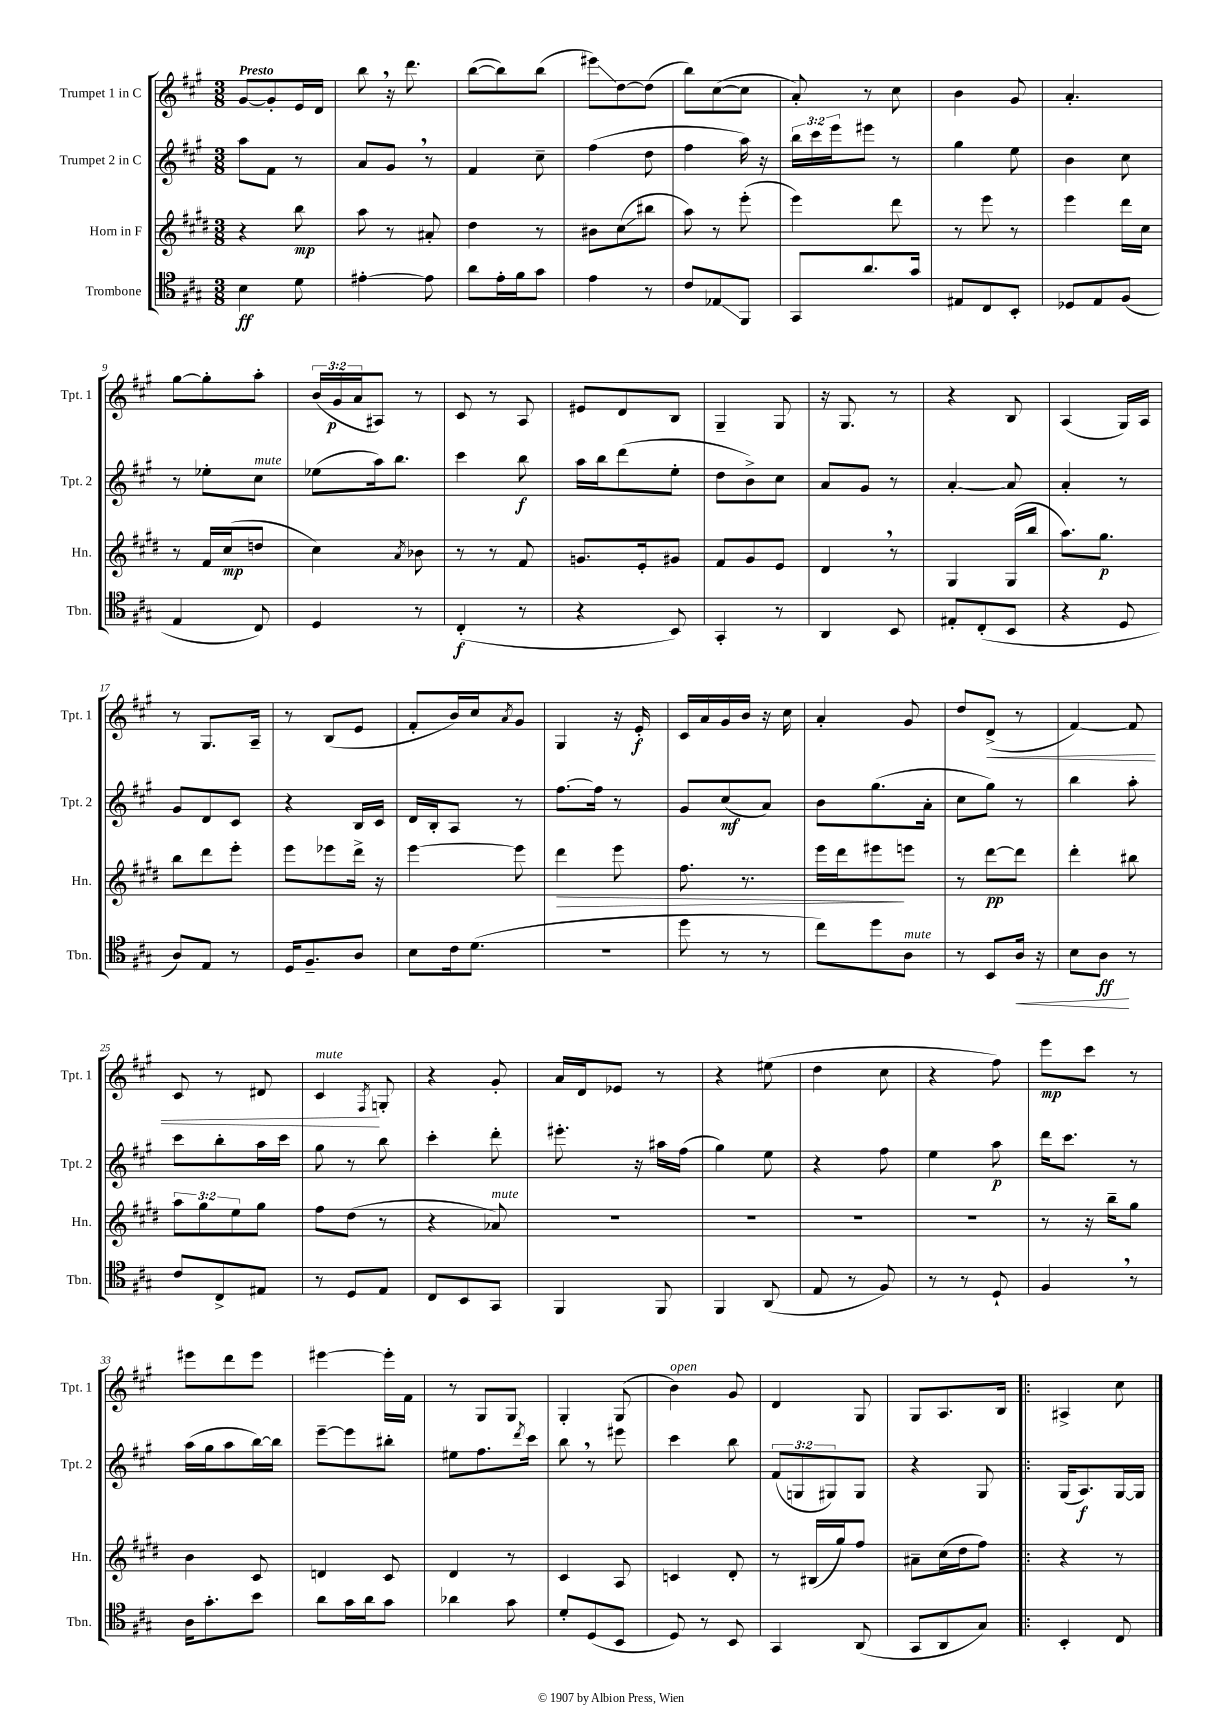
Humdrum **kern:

**kern	**kern	**kern	**kern
*staff4	*staff3	*staff2	*staff1
*clefC4	*clefG2	*clefG2	*clefG2
*k[f#c#g#]	*k[f#c#g#d#]	*k[f#c#g#]	*k[f#c#g#]
*M3/8	*M3/8	*M3/8	*M3/8
4B\	4r	8aa\L	[8g#/L
.	.	8f#\J	8g#'/]
8d\	8bb\	8r	16e/L
.	.	.	16d/JJ
=	=	=	=
[4e#'\	8aa\	8a/L	8bb\
.	8r	8g#/J	16r
.	.	.	8.ddd\
8e#\]	8a#'/	8r	.
=	=	=	=
8a\L	4dd#\	4f#/	([8bb\L
16e'\L	.	.	8bb\])
16f#\J	.	.	.
8g#\J	8r	8cc#~\	(8bb\J
=	=	=	=
4e\	8b#\L	(4ff#\	8eee#\L)
.	(8cc#\	.	[8dd\
8r	8bb#\J	8dd\	(8dd\]J
=	=	=	=
8c#/L	8aa\)	4ff#\	8bb\L)
8E-/	8r	.	([8cc#\
8FF#/J	(8eee'\	16aa\)	8cc#\]J
.	.	16r	.
=	=	=	=
8GG#/L	4eee\)	24bb\LL	8a'/)
.	.	24ccc#\	.
.	.	24eee\J	.
8.a/	.	8eee#\J	8r
.	8ddd#\	8r	8cc#\
16g#/Jk	.	.	.
=	=	=	=
8E#/L	8r	4gg#\	4b\
8C#/	8eee\	.	.
8BB'/J	8r	8ee\	8g#/
=	=	=	=
8D-/L	4eee\	4b\	4.a'/
8E/	.	.	.
(8F#/J	16ddd#\LL	8cc#\	.
.	16cc#\JJ	.	.
=	=	=	=
4E/	8r	8r	[8gg#\L
.	16f#/LL	8ee-'\L	8gg#'\]
.	(16cc#/J	.	.
8C#/)	8dd/J	8cc#\J	8aa'\J
=	=	=	=
4D/	4cc#\)	(8ee-\L	(24b/LL
.	.	.	24g#/
.	.	.	24a/J
.	.	16aa\k)	8A#/J)
.	.	8.bb\J	.
.	8qa/	.	.
8r	8b-\	.	8r
=	=	=	=
(4C#'/	8r	4ccc#\	8c#/
.	8r	.	8r
8r	8f#/	8bb\	8A/
=	=	=	=
4r	8.g/L	16aa\LL	8e#/L
.	.	16bb\J	.
.	.	(8ddd\	8d/
.	16e'/k	.	.
8BB/)	8g#/J	8ee'\J	8B/J
=	=	=	=
4GG#'/	8f#/L	8dd\L	4G#~/
.	8g#/	8b^\)	.
8r	8e/J	8cc#\J	8G#/
=	=	=	=
4AA/	4d#/	8a/L	16r
.	.	.	8.G#/
.	.	8g#/J	.
8BB/	8r	8r	8r
=	=	=	=
8E#'/L	4G#/	[4a'/	4r
(8C#'/	.	.	.
8BB/J	(16G#/LL	8a/]	8B/
.	16bb/JJ	.	.
=	=	=	=
4r	8.aa\L)	4a'/	(4A/
.	8.gg#\J	.	.
8D/	.	8r	16G#/LL)
.	.	.	16A/JJ
=	=	=	=
8A/L)	8bb\L	8g#/L	8r
8E/J	8ddd#\	8d/	8.G#/L
8r	8eee'\J	8c#/J	.
.	.	.	16A~/Jk
=	=	=	=
16D/LK	8eee\L	4r	8r
8.F#~/	.	.	.
.	8eee-\	.	(8B/L
8A/J	16ddd#^\Jk	16B/LL	8e/J
.	16r	16c#/JJ	.
=	=	=	=
8B\L	[4eee\	16d/LL	8f#'/L
.	.	16B'/J	.
16c#\k	.	8A/J	16b/L)
(8.d\J	.	.	16cc#/J
.	.	.	8qa/
.	8eee\]	8r	8g#/J
=	=	=	=
4.r	4ddd#\	[8.ff#\L	4G#/
.	.	16ff#\]Jk	.
.	8eee\	8r	16r
.	.	.	16e'/
=	=	=	=
8dd\	8.ff#\	8g#/L	16c#/LL
.	.	.	16a/
8r	.	(8cc#/	16g#/
.	8.r	.	16b/JJ
8r	.	8a/J)	16r
.	.	.	16cc#\
=	=	=	=
8cc#\L)	16eee\LL	8b\L	4a'/
.	16ddd#\J	.	.
8dd\	8eee#\	(8.gg#\	.
8A\J	8eee\J	.	8g#/
.	.	16a'\Jk	.
=	=	=	=
8r	8r	8cc#\L	8dd/L
8BB/L	[8ddd#\L	8gg#\J)	(8d^/J
16A/Jk	8ddd#\]J	8r	8r
16r	.	.	.
=	=	=	=
8B\L	4ddd#'\	4bb\	[4f#/)
8A\J	.	.	.
8r	8bb#\	8aa'\	8f#/]
=	=	=	=
8c#/L	12aa\L	8ccc#\L	8c#/
.	12gg#\	.	.
8C#^/	.	8bb'\	8r
.	12ee\	.	.
8E#/J	8gg#\J	16aa\L	8d#/
.	.	16ccc#\JJ	.
=	=	=	=
8r	8ff#\L	8gg#\	4c#/
8D/L	(8dd#\J	8r	.
.	.	.	8qF#/
8E/J	8r	8bb\	8G'/
=	=	=	=
8C#/L	4r	4ccc#'\	4r
8BB/	.	.	.
8GG#/J	8a-/)	8ddd'\	8g#'/
=	=	=	=
4FF#/	4.r	8.eee#'\	16a/LL
.	.	.	16d/J
.	.	.	8e-/J
.	.	16r	.
8FF#/	.	16aa#\LL	8r
.	.	(16ff#\JJ	.
=	=	=	=
4FF#/	4.r	4gg#\)	4r
(8AA/	.	8ee\	(8ee#\
=	=	=	=
8E/	4.r	4r	4dd\
8r	.	.	.
8F#/)	.	8ff#\	8cc#\
=	=	=	=
8r	4.r	4ee\	4r
8r	.	.	.
8D`/	.	8aa\	8ff#\)
=	=	=	=
4F#/	8r	16ddd\LK	8eee\L
.	.	8.ccc#\J	.
.	16r	.	8ccc#\J
.	16bb~\LK	.	.
8r	8gg#\J	8r	8r
=	=	=	=
16A\LK	4b\	(16aa\LL	8eee#\L
8.g#'\	.	16gg#\J	.
.	.	8aa\	8ddd\
8b\J	8c#/	[16bb\L)	8eee#\J
.	.	16bb\]JJ	.
=	=	=	=
8a\L	4d/	[8eee~\L	[4eee#\
16g#\L	.	8eee\]	.
16a\J	.	.	.
8g#\J	8c#/	8bb#'\J	16eee#'\]LL
.	.	.	16f#\JJ
=	=	=	=
4a-\	4d#/	8ee#\L	8r
.	.	8.ff#\	8G#/L
8g#\	8r	.	8G#/J
.	.	8qddd/	.
.	.	16ccc#\Jk	.
=	=	=	=
8d'/L	4c#/	8bb\	4G#'/
(8D/	.	8r	.
8BB/J	8A/	8eee#\	(8G#/
=	=	=	=
8D/)	4c/	4ccc#\	4b\)
8r	.	.	.
8BB/	8d#'/	8bb\	8g#/
=	=	=	=
4GG#/	8r	(12f#/L	4d/
.	.	12G/	.
.	(16B#/LL	.	.
.	.	12G#/)	.
.	16gg#/J)	.	.
(8AA/	8ff#/J	8G#/J	8G#/
=	=	=	=
8GG#/L	8a#~\L	4r	8G#/L
8AA/	(16cc#\L	.	8.A/
.	16dd#\J	.	.
8G#/J)	8ff#\J)	8G#/	.
.	.	.	16B/Jk
=!|:	=!|:	=!|:	=!|:
4BB'/	4r	(16G#/LK	4A#^/
.	.	8.A/)	.
8C#/	8r	[16G#/L	8cc#\
.	.	16G#/]JJ	.
==	==	==	==
*-	*-	*-	*-
